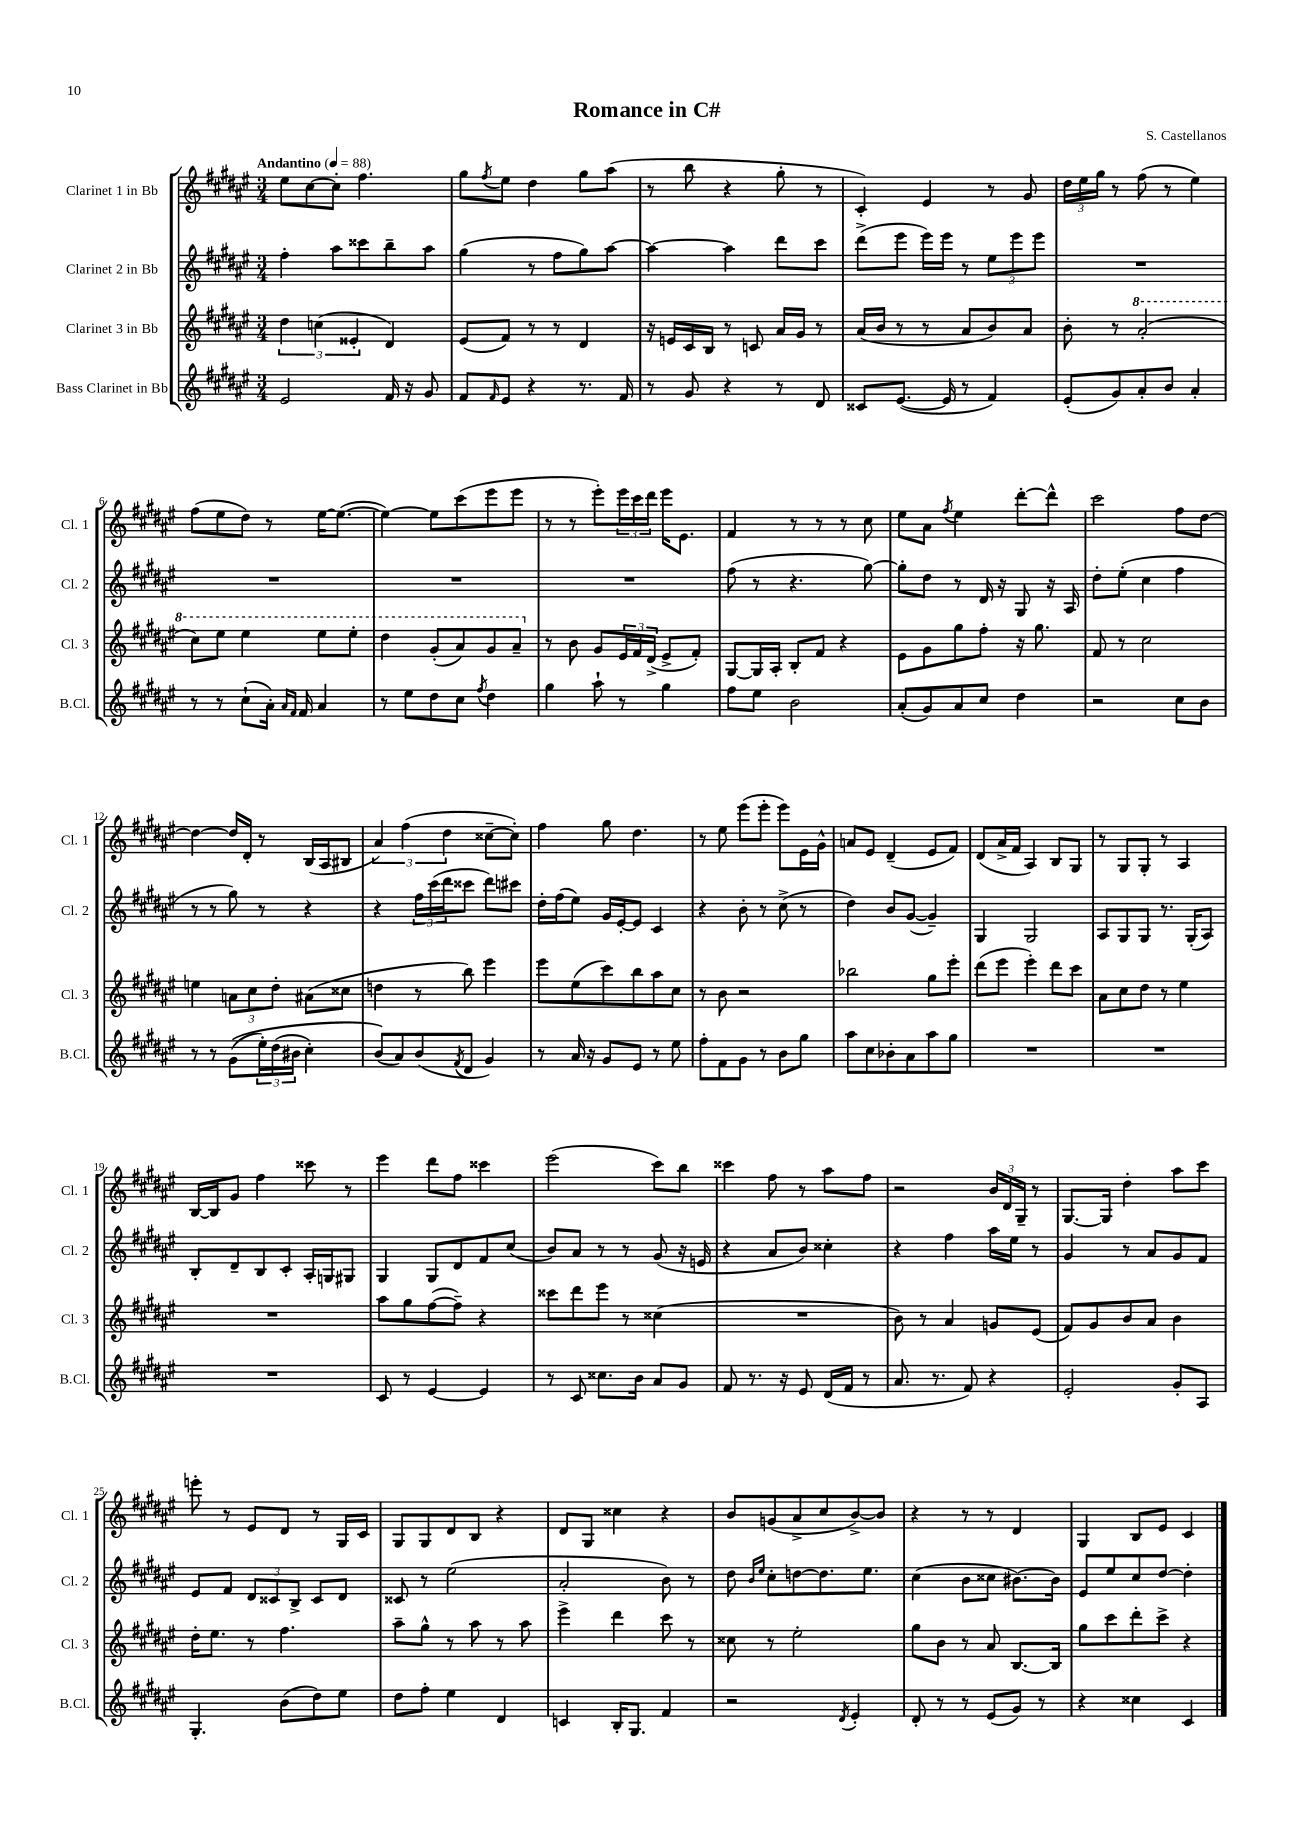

**kern	**kern	**kern	**kern
*staff4	*staff3	*staff2	*staff1
*clefG2	*clefG2	*clefG2	*clefG2
*k[f#c#g#d#a#e#]	*k[f#c#g#d#a#e#]	*k[f#c#g#d#a#e#]	*k[f#c#g#d#a#e#]
*M3/4	*M3/4	*M3/4	*M3/4
*MM88	*MM88	*MM88	*MM88
2e#/	6dd#\	4ff#'\	8ee#\L
.	.	.	[8cc#\
.	(6cc\	.	.
.	.	8aa#\L	8cc#'\]J
.	6e##'/	.	.
.	.	8ccc##\	4.ff#\
16f#/	4d#/)	8bb~\	.
16r	.	.	.
8g#/	.	8aa#\J	.
=	=	=	=
8f#/L	(8e#/L	(4gg#\	8gg#\L
16qqf#/	.	.	8qff#/
8e#/J	8f#/J)	.	8ee#\J
4r	8r	8r	4dd#\
.	8r	8ff#\L	.
8.r	4d#/	8gg#\)	8gg#\L
.	.	[8aa#\J	(8aa#\J
16f#/	.	.	.
=	=	=	=
8r	16r	4aa#\_	8r
.	16e/LL	.	.
8g#/	16c#/	.	8bb\
.	16B/JJ	.	.
4r	8r	4aa#\]	4r
.	8c/	.	.
8r	16a#/LL	8ddd#\L	8gg#'\
.	16g#/JJ	.	.
8d#/	8r	8ccc#\J	8r
=	=	=	=
8c##/L	(16a#/LL	(8ddd#^\L	4c#'/)
.	16b/JJ	.	.
([8.e#/J	8r	8eee#\J	.
.	8r	16eee#\LL)	4e#/
16e#/]	.	16eee#\JJ	.
8r	8a#/L	8r	.
4f#/)	8b/)	12ee#\L	8r
.	.	12eee#\	.
.	8a#/J	.	8g#/
.	.	12eee#\J	.
=	=	=	=
(8e#'/L	8b'\	2.r	24dd#\LL
.	.	.	24ee#\
.	.	.	24gg#\JJ
8g#/)	8r	.	8r
8a#'/	(2aa#'/	.	(8ff#\
8b/J	.	.	8r
4a#'/	.	.	4ee#\)
=	=	=	=
8r	8ccc#\L)	2.r	(8ff#\L
8r	8eee#\J	.	8ee#\
(8cc#`\L	4eee#\	.	8dd#\J)
16a#'\Jk)	.	.	8r
16qqa#/LL	.	.	.
16qqf#/JJ	.	.	.
16f#/	.	.	.
4a#/	8eee#\L	.	[16ee#\LK
.	.	.	(8.ee#\_J
.	8eee#'\J	.	.
=	=	=	=
8r	4ddd#\	2.r	4ee#\_)
8ee#\L	.	.	.
8dd#\	(8gg#'/L	.	8ee#\]L
8cc#\J	8aa#/)	.	(8ccc#\
8qff#/	.	.	.
4dd#\	8gg#/	.	8eee#\
.	8aa#~/J	.	8eee#\J
=	=	=	=
4gg#\	8r	2.r	8r
.	8b\	.	8r
8aa#`\	8g#/L	.	8eee#'\L)
8r	24e#/L	.	24eee#\L
.	24f#/	.	24ccc#\
.	(24d#^/JJ	.	24ddd#\JJ
4gg#\	8e#^/L	.	16eee#\LK
.	.	.	8.e#\J
.	8f#'/J)	.	.
=	=	=	=
8ff#\L	[8G#/L	(8ff#\	4f#/
8ee#\J	16G#/]L	8r	.
.	16A#'/JJ	.	.
2b\	8B'/L	4.r	8r
.	8f#/J	.	8r
.	4r	.	8r
.	.	[8gg#\)	8cc#\
=	=	=	=
(8a#'/L	8e#\L	8gg#'\]L	8ee#\L
8g#/)	8g#\	8dd#\J	8a#\J
.	.	.	8qff#/
8a#/	8gg#\	8r	4ee#\
8cc#/J	8ff#'\J	16d#/	.
.	.	16r	.
4dd#\	16r	8G#/	[8ddd#'\L
.	8.gg#\	.	.
.	.	16r	8ddd#^^\]J
.	.	16A#/	.
=	=	=	=
2r	8f#/	8dd#'\L	2ccc#\
.	8r	(8ee#'\J	.
.	2cc#\	4cc#\	.
8cc#\L	.	4ff#\	8ff#\L
8b\J	.	.	[8dd#\J
=	=	=	=
8r	4ee\	8r	4dd#\_
8r	.	8r	.
&((8g#\L	12a\L	8gg#\)	16dd#/]LL
.	.	.	16d#'/JJ
.	12cc#\	.	.
24ee#'\L)	.	8r	8r
(24dd#\	12dd#'\J	.	.
24b#\JJ	.	.	.
4cc#'\)	(8a#\L	4r	(16B/LL
.	.	.	16A#/J
.	8cc##\J	.	8B#/J
=	=	=	=
(8b/L&)	4dd\	4r	6a#/)
8a#/)	.	.	.
.	.	.	(6ff#\
(8b/	8r	24ff#\LL	.
.	.	(24ccc#\	.
.	.	24ddd#\J	6dd#\
8qf#/	.	.	.
8d#/J	8bb\)	8ccc##\J	.
4g#/)	4eee#\	8ddd#\L)	[8cc##~\L
.	.	8ccc#\J	8cc##'\]J)
=	=	=	=
8r	8eee#\L	16dd#'\LL	4ff#\
.	.	(16ff#\J	.
16a#/	(8ee#\	8ee#\J)	.
16r	.	.	.
8g#/L	8ccc#\)	16g#/LL	8gg#\
.	.	[16e#'/J	.
8e#/J	8bb\	8e#/]J	4.dd#\
8r	8aa#\	4c#/	.
8ee#\	8cc#\J	.	.
=	=	=	=
8ff#'\L	8r	4r	8r
8f#\	8b\	.	8ee#\
8g#\J	2r	8b'\	(8eee#\L
8r	.	8r	8eee#'\J
8b\L	.	(8cc#^\	8eee#\L)
8gg#\J	.	8r	16e#\L
.	.	.	16g#^^\JJ
=	=	=	=
8aa#\L	2bb-\	4dd#\)	8a/L
8cc#\	.	.	8e#/J
8b-'\	.	8b/L	(4d#~/
8a#\	.	([8g#/J	.
8aa#\	8gg#\L	4g#~/])	8e#/L
8gg#\J	8eee#'\J	.	8f#/J)
=	=	=	=
2.r	(8ddd#\L	4G#/	(8d#/L
.	8eee#\J	.	16a#^/L
.	.	.	16f#/JJ
.	4eee#'\)	2G#/	4A#/)
.	8ddd#\L	.	8B/L
.	8ccc#\J	.	8G#/J
=	=	=	=
2.r	8a#\L	8A#/L	8r
.	8cc#\	8G#/	8G#/L
.	8dd#\J	8G#/J	8G#'/J
.	8r	8.r	8r
.	4ee#\	.	4A#/
.	.	(16G#'/LK	.
.	.	8A#/J)	.
=	=	=	=
2.r	2.r	8B'/L	[16B/LL
.	.	.	16B/]J
.	.	8d#~/	8g#/J
.	.	8B/	4ff#\
.	.	8c#'/J	.
.	.	16A#'/LL	8ccc##\
.	.	16G/J	.
.	.	8G#/J	8r
=	=	=	=
8c#/	8aa#\L	4G#/	4eee#\
8r	8gg#\	.	.
[4e#/	([8ff#\	8G#/L	8ddd#\L
.	8ff#~\]J)	8d#/	8ff#\J
4e#/]	4r	8f#/	4ccc##\
.	.	(8cc#/J	.
=	=	=	=
8r	8ccc##\L	8b/L)	(2eee#\
8c#/	8ddd#\	8a#/J	.
8.cc##\L	8eee#\J	8r	.
.	8r	8r	.
16b\Jk	.	.	.
8a#/L	(4cc##\	(8g#/	8ccc#\L)
8g#/J	.	16r	8bb\J
.	.	16e/	.
=	=	=	=
8f#/	2.r	4r	4ccc##\
8.r	.	.	.
.	.	8a#/L	8ff#\
16r	.	.	.
8e#/	.	8b/J)	8r
(16d#/LL	.	4cc##'\	8aa#\L
16f#/JJ	.	.	.
8r	.	.	8ff#\J
=	=	=	=
8.a#/	8b\)	4r	2r
.	8r	.	.
8.r	.	.	.
.	4a#/	4ff#\	.
8f#/)	.	.	.
4r	8g/L	16aa#\LL	24b/LL
.	.	.	24d#/
.	.	16ee#\JJ	.
.	.	.	24G#~/JJ
.	(8e#/J	8r	8r
=	=	=	=
2e#'/	8f#/L)	4g#/	[8.G#/L
.	8g#/	.	.
.	.	.	16G#/]Jk
.	8b/	8r	4dd#'\
.	8a#/J	8a#/L	.
8g#'/L	4b\	8g#/	8aa#\L
8A#/J	.	8f#/J	8ccc#\J
=	=	=	=
4.G#'/	16dd#'\LK	8e#/L	8eee'\
.	8.ee#\J	.	.
.	.	8f#/J	8r
.	8r	12d#/L	8e#/L
.	.	12c##/	.
(8b\L	4.ff#\	.	8d#/J
.	.	12B^/J	.
8dd#\)	.	8c##/L	8r
8ee#\J	.	8d#/J	16G#/LL
.	.	.	16c#/JJ
=	=	=	=
8dd#\L	8aa#~\L	8c##/	8G#/L
8ff#'\J	8gg#^^\J	8r	8G#/
4ee#\	8r	(2ee#\	8d#/
.	8aa#\	.	8B/J
4d#/	8r	.	4r
.	8aa#\	.	.
=	=	=	=
4c/	4eee#^\	2a#'/	8d#/L
.	.	.	8G#/J
16B'/LK	4ddd#\	.	4cc##\
8.G#/J	.	.	.
4f#/	8ccc#\	8b\)	4r
.	8r	8r	.
=	=	=	=
2r	8cc##\	8dd#\	8b/L
.	.	16qqb/LL	.
.	.	16qqee#/JJ	.
.	8r	8cc#'\L	(8g/
.	2ee#'\	[8dd\	8a#^/
.	.	8.dd\]	8cc#/
8qd#/	.	.	.
4e#'/	.	.	[8b^/)
.	.	8.ee#\J	.
.	.	.	8b/]J
=	=	=	=
8d#'/	8gg#\L	(4cc#\	4r
8r	8b\J	.	.
8r	8r	8b\L	8r
(8e#/L	8a#/	8cc##\J	8r
8g#/J)	[8.B/L	[8.b#\L)	4d#/
8r	.	.	.
.	16B/]Jk	16b#\]Jk	.
=	=	=	=
4r	8gg#\L	8e#/L	4G#/
.	8ccc#\	8ee#/	.
4cc##\	8ddd#'\	8cc#/	8B/L
.	8ccc#^\J	[8dd#/J	8e#/J
4c#/	4r	4dd#'\]	4c#/
==	==	==	==
*-	*-	*-	*-
